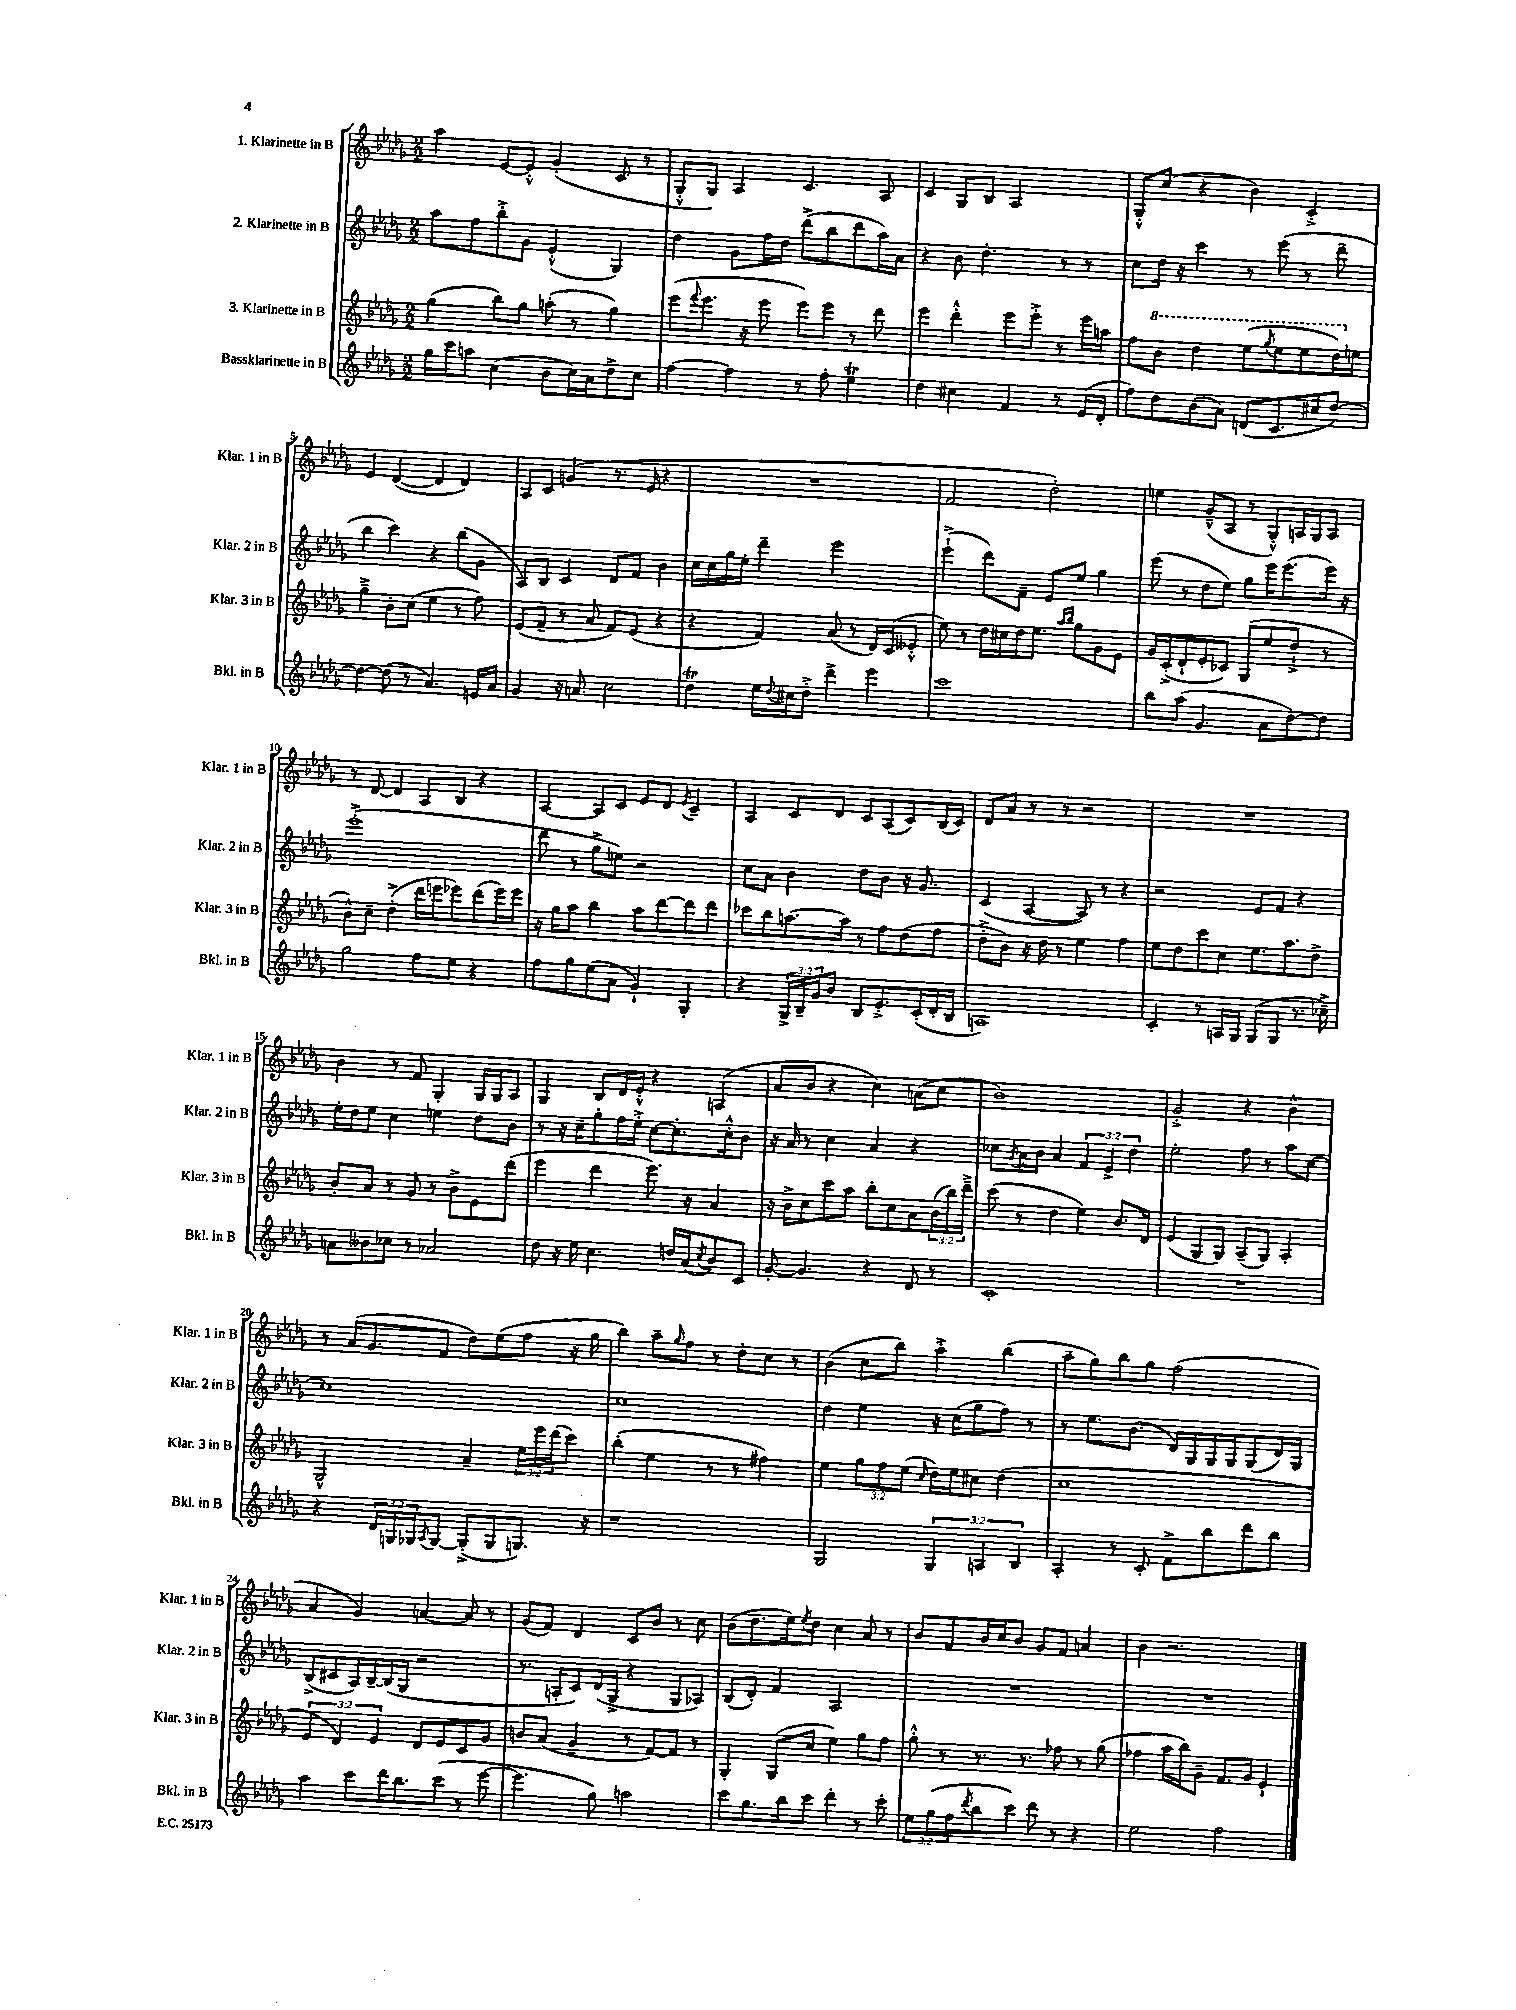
<<
\new StaffGroup <<
\new Staff = "s0" \with { instrumentName = "1. Klarinette in B" shortInstrumentName = "Klar. 1 in B" } {
    \clef treble \key des \major \numericTimeSignature \time 2/2
    aes''4 ees'8~ ees'8-.-^ ges'4-.( c'8 r8 |
    ges8-.-^ ges8) aes4 c'4. aes8 |
    c'4 ges8 bes8 aes2 |
    ges8-.-^ c''8( r4 bes'4) c'4-.-> |
    ees'4 des'4~( des'4 des'4) |
    aes8 c'8 g'4( r8. ees'16 r4 |
    R1 |
    f'2 des''2-.) |
    e''4 ges'8---^( aes8 r8 ges8-.-^) a16 ges16 a8 |
    r8 des'8~ des'4 aes8 bes8 r4 |
    aes4~ aes8 c'8 ees'8 des'8 \acciaccatura { ees'8 } c'4-- |
    aes4 c'8 des'8 c'8 aes8( c'8) bes16( c'16) |
    des'8 aes'8 r8 r8 r2 |
    R1 |
    bes'4 r8 f'8 ges4-. ges16 ges16 aes8 |
    ges4 bes8 des'16 ees'16-.-^ r4 a4( |
    aes'8 bes'8 r4 c''4) a'8( c''8 |
    bes'1) |
    ges'2-.-> r4 bes'4-^ |
    r8 aes'16( ges'8. f'8 des''8) ees''8( f''8 r16 ges''16 |
    bes''4) aes''8-- \grace { ges''16 } f''8 r8 des''8-. c''8 r8 |
    bes'4( c''8 bes''8) aes''4-.-> bes''4( |
    aes''8-- ges''8) bes''8 ges''8 f''2( |
    aes'4 ges'4) a'4~ a'8 r8 |
    ges'8( f'8) des'4 c'8 bes'8 r8 c''8 |
    bes'8( des''8. ees''16) \acciaccatura { ees''8 } des''8 c''4 aes'8 r8 |
    bes'8 f'8 bes'16 c''16 bes'8 ges'8 f'8 a'4 |
    bes'4 r2. \bar "|." |
}
\new Staff = "s1" \with { instrumentName = "2. Klarinette in B" shortInstrumentName = "Klar. 2 in B" } {
    \clef treble \key des \major \numericTimeSignature \time 2/2 \override Staff.TupletNumber.text = #tuplet-number::calc-fraction-text
    aes''8 f''8 bes''8-.-> ges'8 ees'4-.-^( ges4) |
    des''4 ges'8 f''16 des''16 des'''8->( bes''8 des'''8 aes''16) aes'16 |
    r4 bes'8 des''4.-. r8 r8 |
    c''8 des''16 r16 c'''4 r8 ees'''8( r8 des'''8-- |
    bes''4 c'''4) r4 bes''8( ges'8 |
    aes8) bes8 c'4 des'8 f'8 bes'4 |
    c''16 c''16 ges''16 ees''16-. des'''4-- ees'''2 |
    ees'''4-!->( des'''8) f'8-- ees'8 ees''8 ges''4 |
    ees'''8( r8 des''8 ees''8) ges''8 ees'''16 ees'''8.( ees'''16) r16 |
    ees'''1-.->( |
    des'''8 r8 ges''8-> e''8) r2 |
    c''8 aes'8 bes'4 des''8 bes'8 r16 ges'8. |
    c'4( aes4~ aes8) r8 r4 |
    r2 ees'8 f'8 r4 |
    ees''16-. des''16 ees''8 c''4 e''4 des''8 bes'8 |
    r8 r16 c''16-- ges''8-. f''16 ees''16-.-> c''8~ c''8.-. c''16-.-^ bes'8 |
    r16 aes'16 r8 c''4 aes'4 r4 |
    ces''8 \acciaccatura { ges'8 } aes'16 bes'16 aes'4 \tuplet 3/2 { f'4 ees'4-> des''4 } |
    ees''2-. f''8 r8 aes''8 c''8~ |
    c''1 |
    c''1 |
    des''4 ees''4 r16 c''16( ges''8 f''8) r8 |
    r8 ees''8. bes'8.( des'16) ges16 ges16 ges16 ges8( des'16) ges16 |
    bes8->( cis'8 aes16) bes16~-- bes16( ges16 r2 |
    r8. a16-. c'8) des'16( ges16-> r4 ges8 aes8) |
    bes8( des'8-.) f'4 aes2 |
    R1 |
    R1 \bar "|." |
}
\new Staff = "s2" \with { instrumentName = "3. Klarinette in B" shortInstrumentName = "Klar. 3 in B" } {
    \clef treble \key des \major \numericTimeSignature \time 2/2 \override Staff.TupletNumber.text = #tuplet-number::calc-fraction-text
    ges''4( bes''8) ges''8 a''8-.( r8 ges''4) |
    ees'''8( \appoggiatura { f'''8 } ees'''8. r16 ees'''8 ees'''8) ees'''8 r8 des'''8 |
    ees'''4 des'''4-.-^ ees'''8 ees'''8-.-> r8 ees'''16 a''16 |
    f''8 \ottava #1 bes''8 des'''4 ees'''8( \acciaccatura { ges'''8 } ees'''8 ees'''8 des'''16) \ottava #0 e''16 |
    ges''4---> bes'8-. c''8( ees''4 r8 f''8) |
    ees'8( f'8-- r8 aes'8 f'8) ees'8( r4 |
    r4 f'4) aes'8( r8 des'16) c'16( eeses'8-.-^ |
    ees''8) r8 des''16 cis''16 des''16 ees''8. \grace { aes''16 bes''16 } ges''8 ges'8 ees'8 |
    ges'16 c'16-.->( des'8-! ees'8-. ces'8) ges8( ees''8 des''8-!-> r8 |
    bes'8-^) c''8-- des''4-.->( des'''16 e'''16 ees'''8) des'''8( ees'''16) ees'''16 |
    r16 ges''16 aes''8 bes''4 aes''8 des'''8~ des'''8 des'''8 |
    ces'''8 bes''8 a''8.~ a''16 r8 f''8 des''8( f''8 |
    des''8-.-> bes'8) r16 des''16 r8 ees''4 f''4 |
    ees''8 des''8 c'''8 c''8 ees''8. aes''8. des''8-> |
    bes'8-. aes'8 r8 ges'8 r8 bes'8-> ees'8 des'''8( |
    ees'''4 des'''4 ees'''8.) r16 aes'4 |
    r16 bes'16-> c''8 c'''8 aes''8 bes''8-. c''8 aes'8 \tuplet 3/2 { bes'16( bes''16) des'''16---> } |
    c'''8( r8 des''4 ees''4) bes'8. des'16 |
    ees'4( ges8 ges8) aes8--( ges8) aes4-. |
    ges2-^ aes'4-- \tuplet 3/2 { ees''16 ees'''16 des'''16( } c'''8) |
    bes''4-.( ees''4 r8 r8 fis''4) |
    ees''4 \tuplet 3/2 { ges''8 f''8 ees''8( } \grace { c''16 } des''16) ees''16 cis''8 des''4( |
    c''1 |
    \tuplet 3/2 { ees'4 des'4) ees'4 } des'8 ees'8 c'8 ges'8 |
    b'8 aes'8( ges'4-- r8 f'8~) f'8 r8 |
    ges4-. ges8( c''8 ees''4) ges''8 f''8 |
    ges''8-.-^ r8 r8. r8. fes''8 r8 ges''8( |
    fes''4 aes''16 bes''16) ges'8-- f'8. ges'16 ees'4-! \bar "|." |
}
\new Staff = "s3" \with { instrumentName = "Bassklarinette in B" shortInstrumentName = "Bkl. in B" } {
    \clef treble \key des \major \numericTimeSignature \time 2/2 \override Staff.TupletNumber.text = #tuplet-number::calc-fraction-text
    ges''16 c'''16 a''8 c''4( bes'8 c''16) aes'16 des''8-> c''8 |
    f''4~ f''4 r8 f''8-. ees''4\trill |
    des''4 cis''4 f'4 r8 ees'16( des'16-. |
    f''8) des''8 bes'8( aes'8) d'8( c'8. cis''16 des''8~) |
    des''4~ des''8( r8 aes'4.) e'16 aes'16 |
    ges'4 r16 a'8. c''2 |
    des''4\trill ees''16 \appoggiatura { des''8 } cis''16 des''8-.-> des'''4-> ees'''4 |
    c'''1 |
    bes''8 aes''8( ges'4. aes'8 des''8~) des''8 |
    ges''2 f''8 ees''8 r4 |
    f''8 ges''8 ees''8( aes'8 ges'4-!) ges4-. |
    r4 \tuplet 3/2 { ges16-> bes16-- ges'16 } bes'8 bes8 ees'8.-.-> c'16-.( des'16-. bes16 |
    a1) |
    c'4-. r8 a16 ges16 ges8( ges8 r8. ces''16--->) |
    a'8 beses'8 ces''8 r8 aes'2 |
    des''8 r16 ees''16 c''4. d''16 aes'16( \acciaccatura { c''8 } bes'8) c'8 |
    ges'8~-. ges'4. r4 des'8 r8 |
    c'1-. |
    R1 |
    r4 \tuplet 3/2 { des'16 g16 ges16 } \acciaccatura { aes8 } ges8~ ges8-.->( ges8 g8.) r16 |
    r1 |
    ges2 \tuplet 3/2 { ges4 a4 bes4 } |
    aes4-. r8 c'8-. f'8-> bes''8 des'''8 bes''8 |
    aes''4 c'''8 des'''16 bes''8. c'''8( r8 ees'''8~ |
    ees'''4. ges''8) a''2 |
    c'''8 ges''8. bes''16 c'''8 des'''4-. r8 c'''8-. |
    \tuplet 3/2 { ees''8 ges''8( f''8 } \acciaccatura { des'''8 } bes''8 c'''8) des'''8 r8 r4 |
    ees''2 f''2 \bar "|." |
}
>>
>>
